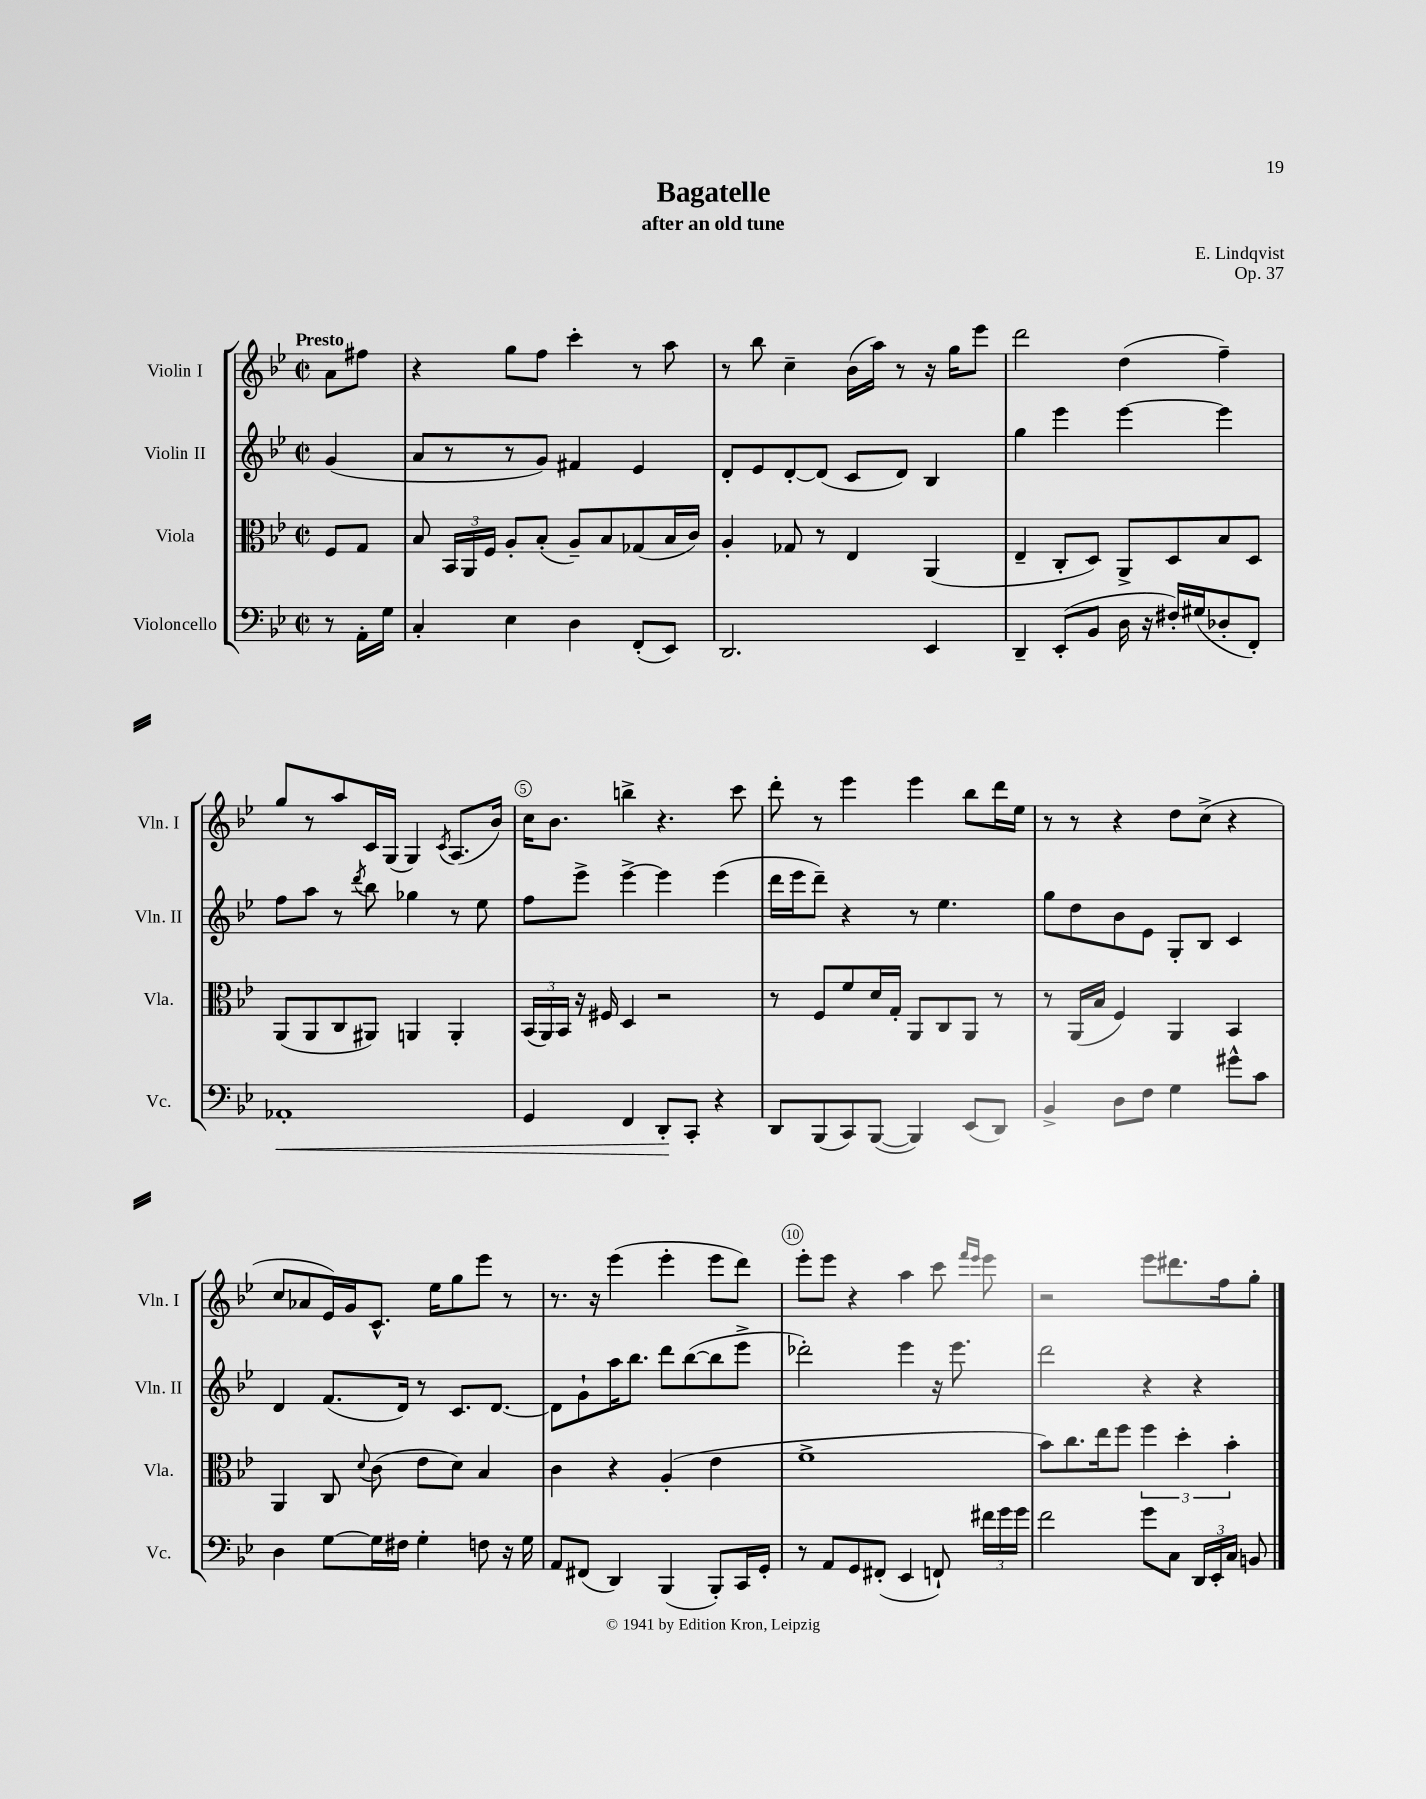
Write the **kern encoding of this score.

**kern	**dynam	**kern	**kern	**kern
*part4	*part4	*part3	*part2	*part1
*staff4	*staff4	*staff3	*staff2	*staff1
*I"Violoncello	*	*I"Viola	*I"Violin II	*I"Violin I
*I'Vc.	*	*I'Vla.	*I'Vln. II	*I'Vln. I
*clefF4	*	*clefC3	*clefG2	*clefG2
*k[b-e-]	*	*k[b-e-]	*k[b-e-]	*k[b-e-]
*M2/2	*	*M2/2	*M2/2	*M2/2
*met(c|)	*	*met(c|)	*met(c|)	*met(c|)
=	=	=	=	=
!	!	!	!	!LO:TX:a:B:t=Presto
8r	.	8F/L	(4g/	8a\L
16AA'\LL	.	8G/J	.	8ff#X\J
16G\JJ	.	.	.	.
=1	=1	=1	=1	=1
4C'/	.	8B-/	8a/L	4r
.	.	24BB-/LL	8r	.
.	.	24AA/	.	.
.	.	24F/JJ	.	.
4E-\	.	8A'/L	8r	8gg\L
.	.	(8B-'/J	8g/J)	8ff\J
4D\	.	8A~/L)	4f#X/	4ccc'\
.	.	8B-/	.	.
(8FF'/L	.	(8G-X/	4e-/	8r
8EE-/J)	.	16B-/L	.	8aa\
.	.	16c/JJ)	.	.
=2	=2	=2	=2	=2
2.DD/	.	4A'/	8d'/L	8r
.	.	.	8e-/	8bb-\
.	.	8G-X/	[8d'/	4cc~\
.	.	8r	(8d/J]	.
.	.	4E-/	8c/L	(16b-\LL
.	.	.	.	16aa\JJ)
.	.	.	8d/J)	8r
4EE-/	.	(4AA/	4B-/	16r
.	.	.	.	16gg\KL
.	.	.	.	8eee-\J
=3	=3	=3	=3	=3
4DD~/	.	4E-~/	4gg\	2ddd\
(8EE-'/L	.	8C'/L	4eee-\	.
8BB-/J	.	8D/J)	.	.
16D\	.	8AA^/L	[4eee-\	(4dd\
16r	.	.	.	.
16F#X'/LL)	.	8D/	.	.
(16G#X/J	.	.	.	.
8D-X'/	.	8B-/	4eee-\]	4ff~\)
8FF'/J)	.	8D/J	.	.
!!LO:LB:g=z
=4	=4	=4	=4	=4
!	!LO:HP:b	!	!	!
1AA-X'	<	(8AA/L	8ff\L	8gg/L
.	.	8AA/	8aa\J	8r
.	.	8C/	8r	8aa/
.	.	.	8qddd/	.
.	.	8AA#X/J)	8bb-\	16c/L
.	.	.	.	(16G/JJ
.	.	4AAn/	4gg-X\	4G/)
.	.	.	.	8qc/
.	.	4AA'/	8r	(8.A/L
.	.	.	8ee-\	.
.	.	.	.	16b-/Jk)
=5	=5	=5	=5	=5
4GG/	.	(24BB-/LL	8ff\L	16cc\KL
.	.	24AA/)	.	.
.	.	.	.	8.b-\J
.	.	24BB-/JJ	.	.
.	.	16r	8eee-^\J	.
.	.	16F#X/	.	.
4FF/	.	4D/	[4eee-^\	4bbn^\
8DD'/L	.	2r	4eee-\]	4.r
8CC'/J	[	.	.	.
4r	.	.	(4eee-\	.
.	.	.	.	8ccc\
=6	=6	=6	=6	=6
8DD/L	.	8r	16ddd\LL	8ddd'\
.	.	.	16eee-\J	.
(8BBB-/	.	8F/L	8ddd~\J)	8r
8CC/)	.	8f/	4r	4eee-\
([8BBB-/J	.	16d/L	.	.
.	.	16G'/JJ	.	.
4BBB-/])	.	8AA/L	8r	4eee-\
.	.	8C/	4.ee-\	.
(8EE-/L	.	8AA/J	.	8bb-\L
8DD/J)	.	8r	.	16ddd\L
.	.	.	.	16ee-\JJ
=7	=7	=7	=7	=7
4BB-^/	.	8r	8gg\L	8r
.	.	(16AA/LL	8dd\	8r
.	.	16B-/JJ	.	.
8D\L	.	4F/)	8b-\	4r
8F\J	.	.	8e-\J	.
4G\	.	4AA/	8G'/L	8dd\L
.	.	.	8B-/J	(8cc^\J
8g#X^^\L	.	4BB-/	4c/	4r
8c\J	.	.	.	.
!!LO:LB:g=z
=8	=8	=8	=8	=8
4D\	.	4AA/	4d/	8cc/L
.	.	.	.	8a-X/
[8G\L	.	8C/	(8.f/L	16e-/L)
.	.	.	.	16g/J
.	.	8qqd/	.	.
16G\L]	.	(8c\	.	8.c^^/J
16F#X\JJ	.	.	16d/Jk)	.
4G'\	.	8e-\L	8r	.
.	.	.	.	16ee-\KL
.	.	8d\J)	8.c/L	8gg\
8Fn\	.	4B-/	.	8eee-\J
.	.	.	[8.d/J	.
16r	.	.	.	8r
16G\	.	.	.	.
=9	=9	=9	=9	=9
8AA/L	.	4c\	8d\L]	8.r
(8FF#X/J	.	.	8g`\	.
.	.	.	.	16r
4DD/)	.	4r	16aa\K	(4eee-\
.	.	.	8.bb-\J	.
(4BBB-/	.	(4A'/	8ddd\L	4eee-'\
.	.	.	([8bb-\	.
8BBB-'/L)	.	4e-\	8bb-\]	8eee-\L
16CC/L	.	.	8eee-^\J	8ddd\J)
16GG'/JJ	.	.	.	.
=10	=10	=10	=10	=10
8r	.	1f^	2ddd-X'\)	8eee-'\L
8AA/L	.	.	.	8eee-\J
8GG/	.	.	.	4r
(8FF#X'/J	.	.	.	.
4EE-/	.	.	4eee-\	4aa\
8FFn`/)	.	.	16r	8ccc\
.	.	.	8.eee-\	.
.	.	.	.	16qqfff/LL
.	.	.	.	16qqeee-/JJ
24f#X\LL	.	.	.	8eee-\
24g\	.	.	.	.
24g\JJ	.	.	.	.
=11	=11	=11	=11	=11
2f\	.	8b-\L)	2ddd\	2r
.	.	8.cc\	.	.
.	.	16ee-\k	.	.
.	.	8ff\J	.	.
8g\L	.	6ff\	4r	8eee-\L
8C\J	.	.	.	8.ddd#X\
.	.	6dd'\	.	.
24DD/LL	.	.	4r	.
24EE-'/	.	.	.	.
.	.	.	.	16ff\k
24C/JJ	.	6b-'\	.	.
8BBn/	.	.	.	8gg'\J
==	==	==	==	==
*-	*-	*-	*-	*-
